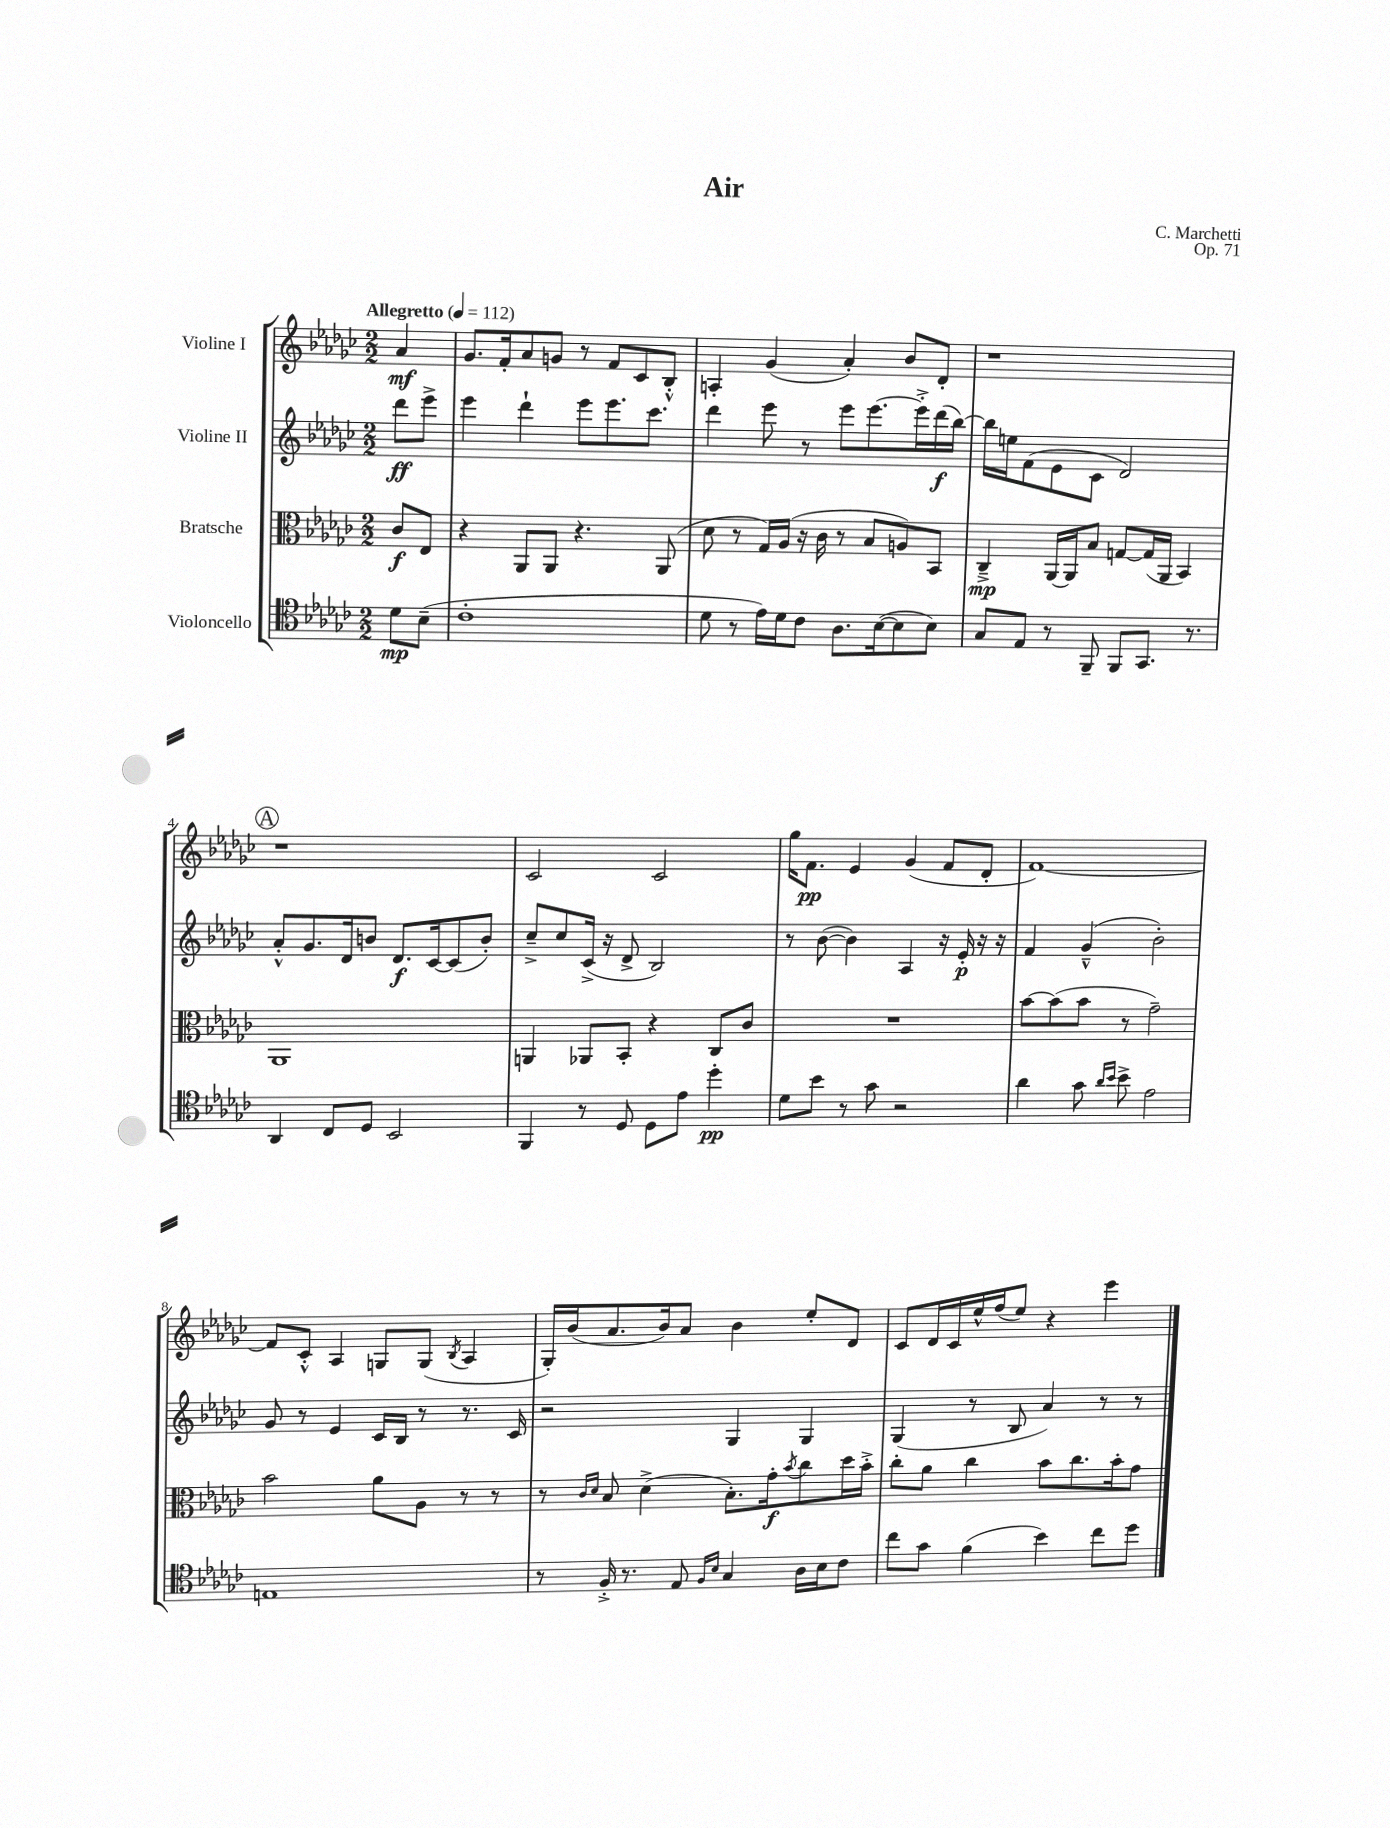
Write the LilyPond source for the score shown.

\header { title = "Air" composer = "C. Marchetti" opus = "Op. 71" }
<<
\new StaffGroup <<
\new Staff = "s0" \with { instrumentName = "Violine I" } {
    \clef treble \key ges \major \numericTimeSignature \time 2/2 \partial 4 \tempo "Allegretto" 4 = 112
    aes'4\mf |
    ges'8. f'16-. aes'8 g'8 r8 f'8 ces'8 bes8-.-^ |
    a4-. ges'4( aes'4-.) bes'8 des'8-. |
    r1 |
    \mark \markup { \circle "A" } r1 |
    ces'2 ces'2 |
    ges''16 f'8.\pp ees'4 ges'4( f'8 des'8-. |
    f'1~) |
    f'8 ces'8-.-^ aes4 g8 g8( \acciaccatura { bes8 } aes4 |
    ges16-.) bes'16( aes'8. bes'16) aes'8 bes'4 ees''8-. des'8 |
    ces'8 des'16 ces'16 ees''16-^ f''16( ees''8) r4 ees'''4 \bar "|." |
}
\new Staff = "s1" \with { instrumentName = "Violine II" } {
    \clef treble \key ges \major \numericTimeSignature \time 2/2 \partial 4
    des'''8\ff ees'''8-> |
    ees'''4 des'''4-! ees'''8 ees'''8. ces'''8. |
    des'''4 ees'''8 r8 ees'''8 ees'''8.~ ees'''16-.-> des'''16\f( bes''16~) |
    bes''16 e''16 f'8( ees'8 ces'8 des'2) |
    \mark \markup { \circle "A" } aes'8-.-^ ges'8. des'16 b'8 des'8.\f ces'16~ ces'8( b'8-.) |
    ces''8---> ces''8 ces'16->( r16 des'8-> bes2) |
    r8 bes'8~( bes'4) aes4 r16 ees'16-.\p r16 r16 |
    f'4 ges'4---^( bes'2-.) |
    ges'8 r8 ees'4 ces'16 bes16 r8 r8. ces'16 |
    r2 ges4 ges4 |
    ges4( r8 bes8 aes'4) r8 r8 \bar "|." |
}
\new Staff = "s2" \with { instrumentName = "Bratsche" } {
    \clef alto \key ges \major \numericTimeSignature \time 2/2 \partial 4
    ces'8\f ees8 |
    r4 aes,8 aes,8 r4. aes,8( |
    des'8 r8 ges16) aes16( r16 ces'16 r8 bes8 a8) bes,8 |
    ces4--->\mp aes,16~ aes,16 bes8 g8~ g16( aes,16 bes,4) |
    \mark \markup { \circle "A" } aes,1 |
    a,4 aes,8 bes,8-. r4 ces8 ces'8 |
    R1 |
    bes'8~ bes'8( bes'8 r8 ges'2--) |
    bes'2 aes'8 aes8 r8 r8 |
    r8 \grace { ces'16 des'16 } bes8 des'4->( bes8.-.) ges'16-.\f \acciaccatura { bes'8 } ces''8 des''16 bes'16-.-> |
    ces''8-. aes'8 ces''4 bes'8 ces''8. bes'16-. ges'8 \bar "|." |
}
\new Staff = "s3" \with { instrumentName = "Violoncello" } {
    \clef tenor \key ges \major \numericTimeSignature \time 2/2 \partial 4
    des'8\mp bes8--( |
    ces'1-. |
    des'8 r8 ees'16) des'16 ces'8 aes8. bes16~( bes8 bes8) |
    ges8 ees8 r8 f,8-- f,8 ges,8. r8. |
    \mark \markup { \circle "A" } aes,4 ces8 des8 bes,2 |
    f,4 r8 des8 des8 ees'8 des''4-.\pp |
    des'8 bes'8 r8 ges'8 r2 |
    aes'4 ges'8 \grace { aes'16 bes'16 } bes'8-> ees'2 |
    e1 |
    r8 f16-.-> r8. ees8 \grace { f16 bes16 } ges4 aes16 bes16 ces'8 |
    ces''8 ges'8 f'4( bes'4) ces''8 des''8 \bar "|." |
}
>>
>>
